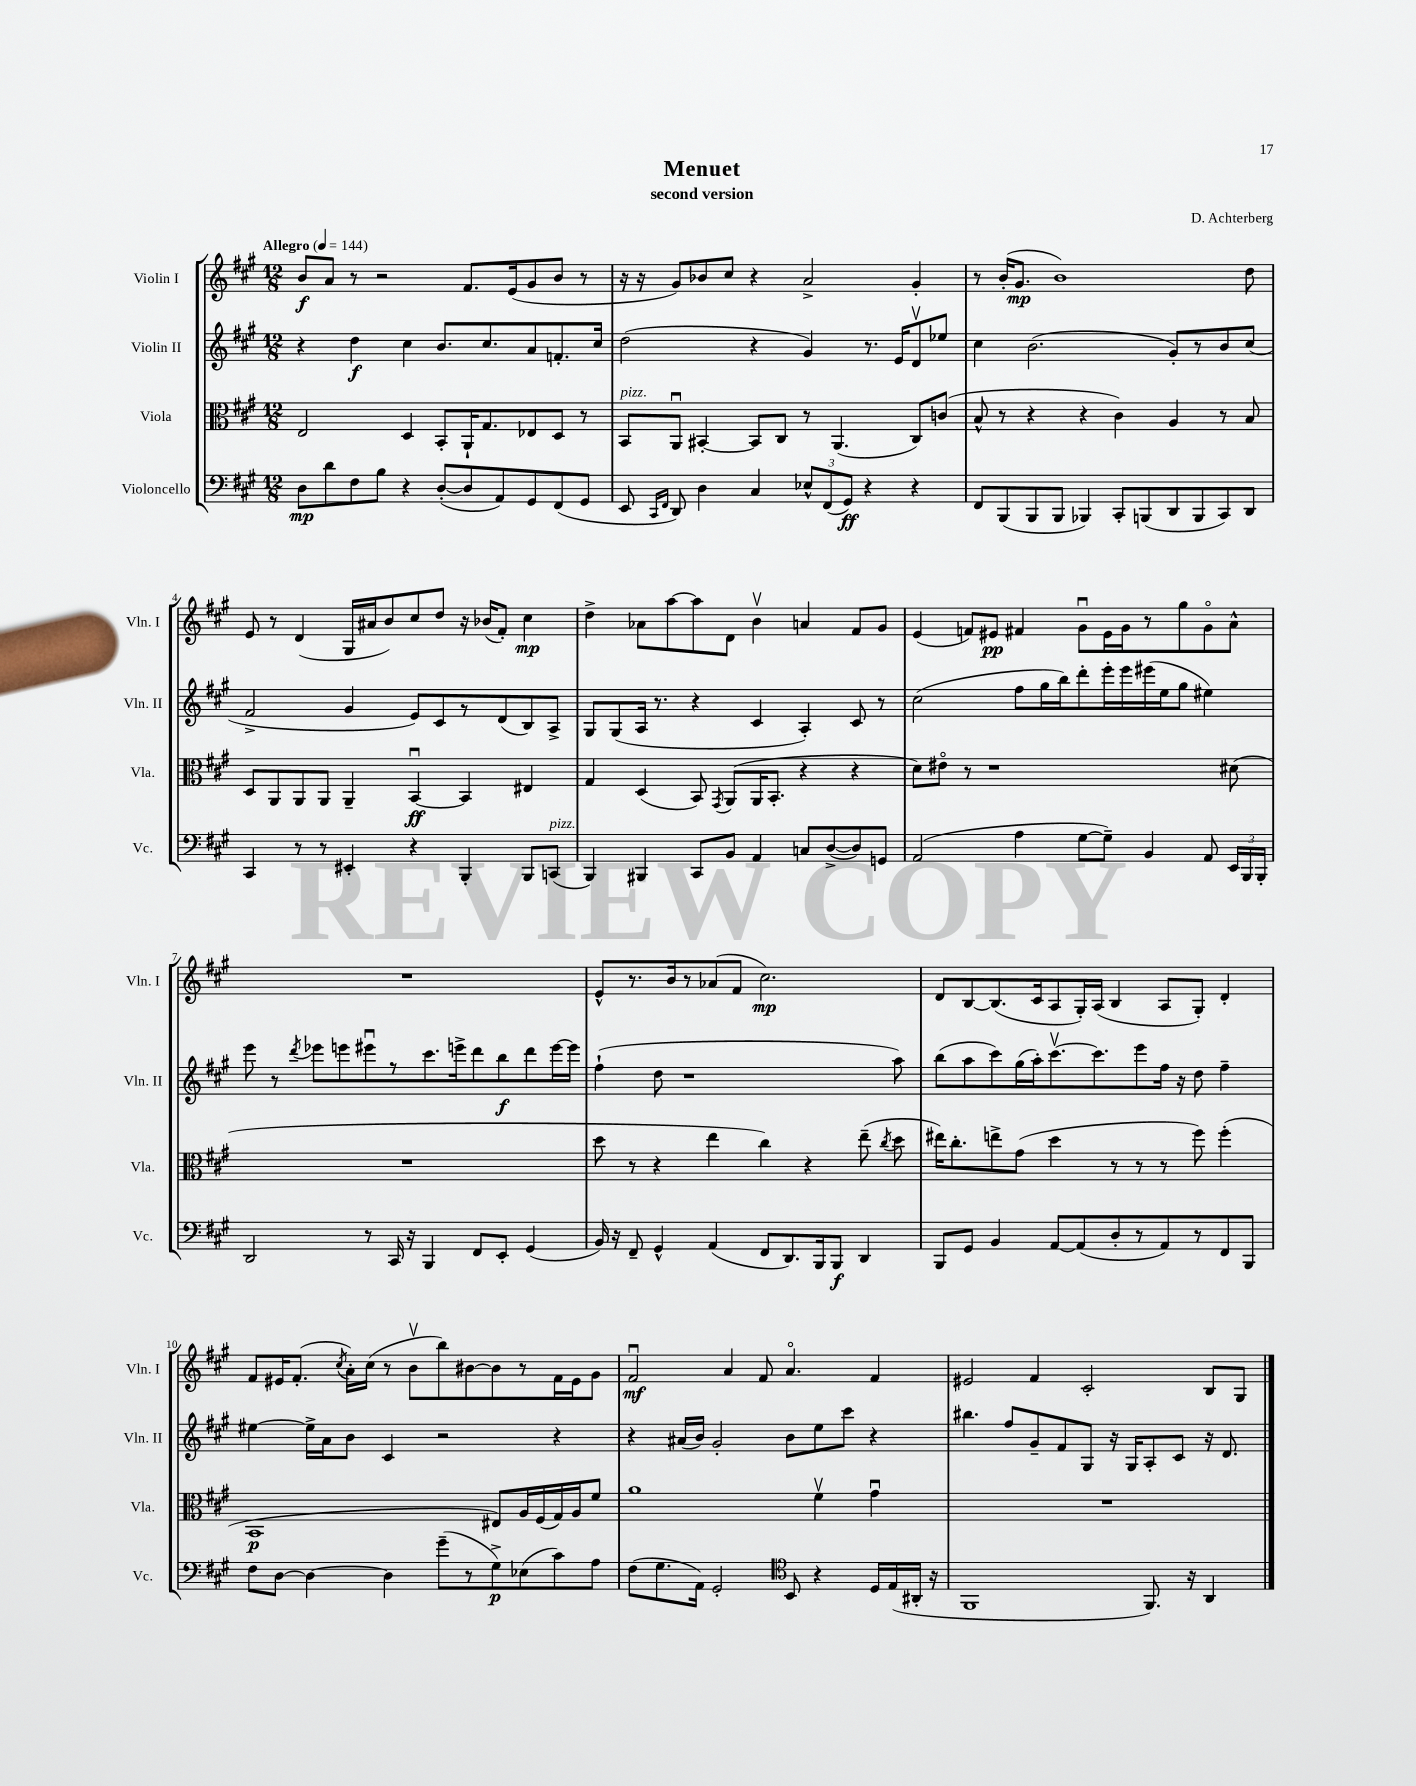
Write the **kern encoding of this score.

**kern	**dynam	**kern	**dynam	**kern	**dynam	**kern	**dynam
*part4	*part4	*part3	*part3	*part2	*part2	*part1	*part1
*staff4	*staff4	*staff3	*staff3	*staff2	*staff2	*staff1	*staff1
*I"Violoncello	*	*I"Viola	*	*I"Violin II	*	*I"Violin I	*
*I'Vc.	*	*I'Vla.	*	*I'Vln. II	*	*I'Vln. I	*
*clefF4	*	*clefC3	*	*clefG2	*	*clefG2	*
*k[f#c#g#]	*	*k[f#c#g#]	*	*k[f#c#g#]	*	*k[f#c#g#]	*
*M12/8	*	*M12/8	*	*M12/8	*	*M12/8	*
*MM144	*	*MM144	*	*MM144	*	*MM144	*
=1	=1	=1	=1	=1	=1	=1	=1
!	!	!	!	!	!	!LO:TX:a:B:t=Allegro	!
8D\L	mp	2E/	.	4r	.	8b/L	f
8d\	.	.	.	.	.	8a/J	.
8F#\	.	.	.	4dd\	f	8r	.
8B\J	.	.	.	.	.	2r	.
4r	.	4D/	.	4cc#\	.	.	.
([8D'/L	.	8BB'/L	.	8.b/L	.	.	.
8D/]	.	16AA`/K	.	.	.	8.f#/L	.
.	.	8.G#/	.	8.cc#/	.	.	.
8AA/)	.	.	.	.	.	.	.
.	.	.	.	.	.	(16e/k	.
8GG#/	.	8E-X/	.	8a/	.	8g#/	.
(8FF#/	.	8D/J	.	8.fn'/	.	8b/J	.
8GG#/J	.	8r	.	.	.	8r	.
.	.	.	.	16cc#/Jk	.	.	.
=2	=2	=2	=2	=2	=2	=2	=2
!	!	!LO:TX:a:i:t=pizz.	!	!	!	!	!
8EE/	.	8BB/L	.	(2dd\	.	16r	.
.	.	.	.	.	.	16r	.
16qqCC#/LL	.	.	.	.	.	.	.
16qqFF#/JJ	.	.	.	.	.	.	.
8DD/)	.	8AAu/J	.	.	.	8g#/L)	.
4D\	.	[4BB#X'/	.	.	.	8b-X/	.
.	.	.	.	.	.	8cc#/J	.
4C#/	.	8BB#/L]	.	4r	.	4r	.
.	.	8C#/J	.	.	.	.	.
12E-X^^/L	.	8r	.	4g#/)	.	2a^/	.
(12FF#/	.	.	.	.	.	.	.
.	.	(4.AA/	.	.	.	.	.
12GG#/J)	ff	.	.	.	.	.	.
4r	.	.	.	8.r	.	.	.
.	.	.	.	16e/KL	.	.	.
4r	.	8C#/L)	.	8dv/	.	4g#'/	.
.	.	(8cn/J	.	8ee-X/J	.	.	.
=3	=3	=3	=3	=3	=3	=3	=3
8FF#/L	.	8B^^/	.	4cc#\	.	8r	.
(8BBB/	.	8r	.	.	.	(16b'/KL	.
.	.	.	.	.	.	8.g#/J	mp
8BBB/	.	4r	.	(2.b\	.	.	.
8BBB/J	.	.	.	.	.	1b)	.
4BBB-X/)	.	4r	.	.	.	.	.
8CC#'/L	.	4c#\)	.	.	.	.	.
(8BBBn/	.	.	.	.	.	.	.
8DD/	.	4A/	.	8g#'/L)	.	.	.
8BBB/	.	.	.	8r	.	.	.
8CC#/)	.	8r	.	8b/	.	.	.
8DD/J	.	8B/	.	(8cc#/J	.	8dd\	.
!!LO:LB:g=z
=4	=4	=4	=4	=4	=4	=4	=4
4CC#/	.	8D/L	.	2f#^/	.	8e/	.
.	.	8AA/	.	.	.	8r	.
8r	.	8AA/	.	.	.	(4d/	.
8r	.	8AA/J	.	.	.	.	.
4EE#X'/	.	4AA~/	.	4g#/	.	16G#/LL	.
.	.	.	.	.	.	16a#X/J	.
.	.	.	.	.	.	8b/)	.
4r	.	[4BBu/	ff	8e/L)	.	8cc#/	.
.	.	.	.	8c#/	.	8dd/J	.
4BBB'/	.	4BB/]	.	8r	.	16r	.
.	.	.	.	.	.	(16b-X/KL	.
.	.	.	.	(8d/	.	8f#'/J)	.
8BBB/L	.	4E#X/	.	8B/)	.	4cc#\	mp
!LO:TX:a:i:t=pizz.	!	!	!	!	!	!	!
(8CCn/J	.	.	.	8A^/J	.	.	.
=5	=5	=5	=5	=5	=5	=5	=5
4BBB/)	.	4G#/	.	8G#/L	.	4dd^\	.
.	.	.	.	(8G#/	.	.	.
4BBB#X/	.	(4D/	.	16A/Jk	.	8a-X\L	.
.	.	.	.	8.r	.	.	.
.	.	.	.	.	.	[8aa\	.
8CC#/L	.	8BB/)	.	4r	.	8aa\]	.
.	.	8qGG#/	.	.	.	.	.
8BB/J	.	(8AA/L	.	.	.	8d\J	.
4AA/	.	16AA/K	.	4c#/	.	4bv\	.
.	.	8.BB'/J	.	.	.	.	.
8Cn/L	.	4r	.	4A'/)	.	4an/	.
([8D^/	.	.	.	.	.	.	.
8D/])	.	4r	.	8c#/	.	8f#/L	.
8GGn/J	.	.	.	8r	.	8g#/J	.
=6	=6	=6	=6	=6	=6	=6	=6
(2AA/	.	8d\L)	.	(2cc#\	.	(4e/	.
.	.	8e#X\J	.	.	.	.	.
.	.	8r	.	.	.	8fn/L)	.
.	.	1r	.	.	.	8e#X/J	pp
4A\	.	.	.	8ff#\L	.	4f#X/	.
.	.	.	.	16gg#\L	.	.	.
.	.	.	.	16bb\J)	.	.	.
[8G#\L	.	.	.	8ddd'\	.	8g#u\L	.
8G#~\J])	.	.	.	16eee'\L	.	16e#\L	.
.	.	.	.	16eee\	.	16g#\J	.
4BB/	.	.	.	(16eee#X\	.	8r	.
.	.	.	.	16ee\J	.	.	.
.	.	.	.	8gg#\J	.	8gg#\	.
8AA/	.	.	.	4ee#X\)	.	8g#\	.
24EE/LL	.	(8d#X\	.	.	.	8a^^\J	.
24BBB/	.	.	.	.	.	.	.
24BBB'/JJ	.	.	.	.	.	.	.
!!LO:LB:g=z
=7	=7	=7	=7	=7	=7	=7	=7
2DD/	.	1.r	.	8eee\	.	1.r	.
.	.	.	.	8r	.	.	.
.	.	.	.	8qddd/	.	.	.
.	.	.	.	8eee-X\L	.	.	.
.	.	.	.	8eeen\	.	.	.
8r	.	.	.	8eee#Xu\	.	.	.
16CC#/	.	.	.	8r	.	.	.
16r	.	.	.	.	.	.	.
4BBB/	.	.	.	8.ccc#\	.	.	.
.	.	.	.	16eeen^\k	.	.	.
8FF#/L	.	.	.	8ddd\	.	.	.
8EE'/J	.	.	.	8bb\	f	.	.
(4GG#/	.	.	.	8ddd\	.	.	.
.	.	.	.	[16eee\L	.	.	.
.	.	.	.	16eee\JJ]	.	.	.
=8	=8	=8	=8	=8	=8	=8	=8
16BB/)	.	8dd\	.	(4ff#`\	.	8e^^/L	.
16r	.	.	.	.	.	.	.
8FF#~/	.	8r	.	.	.	8.r	.
4GG#^^/	.	4r	.	8dd\	.	.	.
.	.	.	.	.	.	16b/k	.
.	.	.	.	1r	.	8r	.
(4AA/	.	4ee\	.	.	.	(8a-X/	.
.	.	.	.	.	.	8f#/J	.
8FF#/L	.	4cc#\)	.	.	.	2.cc#\)	mp
8.DD/)	.	.	.	.	.	.	.
.	.	4r	.	.	.	.	.
16BBB/k	.	.	.	.	.	.	.
8BBB/J	f	.	.	.	.	.	.
4DD/	.	(8ee~\	.	.	.	.	.
.	.	8qcc#/	.	.	.	.	.
.	.	8dd\	.	8aa\)	.	.	.
=9	=9	=9	=9	=9	=9	=9	=9
8BBB/L	.	16ee#X\KL)	.	(8bb\L	.	8d/L	.
.	.	8.cc#'\	.	.	.	.	.
8GG#/J	.	.	.	8aa\	.	[8B/	.
4BB/	.	8een^\	.	8ccc#\)	.	(8.B/]	.
.	.	(8g#\J	.	(16gg#\L	.	.	.
.	.	.	.	16aa'\J)	.	16c#/k	.
[8AA/L	.	4dd\	.	[8.ccc#v\	.	8A/	.
(8AA/]	.	.	.	.	.	16G#'/L)	.
.	.	.	.	8.ccc#\]	.	(16A/JJ	.
8D'/	.	8r	.	.	.	4B/	.
8r	.	8r	.	8eee\	.	.	.
8AA/)	.	8r	.	16ff#\Jk	.	8A/L	.
.	.	.	.	16r	.	.	.
8r	.	8ff#\)	.	8dd\	.	8G#'/J)	.
8FF#/	.	(4ff#'\	.	4ff#~\	.	4d'/	.
8BBB/J	.	.	.	.	.	.	.
!!LO:LB:g=z
=10	=10	=10	=10	=10	=10	=10	=10
8F#\L	.	1BB	p	[4ee#X\	.	8f#/L	.
[8D\J	.	.	.	.	.	16e#X/K	.
.	.	.	.	.	.	(8.f#'/J	.
4D\_	.	.	.	16ee#^\LL]	.	.	.
.	.	.	.	16a\J	.	.	.
.	.	.	.	.	.	8qcc#/	.
.	.	.	.	8b\J	.	16a'\LL)	.
.	.	.	.	.	.	(16cc#\JJ	.
4D\]	.	.	.	4c#/	.	8r	.
.	.	.	.	.	.	8bv\L	.
(8g#~\L	.	.	.	2r	.	8bb\)	.
8r	.	.	.	.	.	[8b#X\	.
8G#^\)	p	8E#X/L)	.	.	.	8b#\]	.
(8E-X\	.	16A/L	.	.	.	8r	.
.	.	(16F#/	.	.	.	.	.
8c#\)	.	16G#/)	.	4r	.	16f#\L	.
.	.	16A/J	.	.	.	16e#\J	.
8A\J	.	8f#/J	.	.	.	8g#\J	.
=11	=11	=11	=11	=11	=11	=11	=11
(8F#\L	.	1a	.	4r	.	2f#u/	mf
8.G#\	.	.	.	.	.	.	.
.	.	.	.	(16a#X/LL	.	.	.
16AA\Jk)	.	.	.	16b/JJ)	.	.	.
2GG#'/	.	.	.	2g#'/	.	.	.
.	.	.	.	.	.	4a/	.
.	.	.	.	.	.	8f#/	.
*clefC4	*	*	*	*	*	*	*
8BB/	.	.	.	8b\L	.	4.a/	.
4r	.	4f#v\	.	8ee\	.	.	.
.	.	.	.	8ccc#\J	.	.	.
16D/LL	.	4g#u\	.	4r	.	4f#/	.
(16E/	.	.	.	.	.	.	.
16AA#X'/JJ	.	.	.	.	.	.	.
16r	.	.	.	.	.	.	.
=12	=12	=12	=12	=12	=12	=12	=12
1FF#	.	1.r	.	4.bb#X\	.	2e#X/	.
.	.	.	.	8ff#/L	.	.	.
.	.	.	.	8g#~/	.	4f#/	.
.	.	.	.	8f#/	.	.	.
.	.	.	.	8G#/J	.	2c#'/	.
.	.	.	.	16r	.	.	.
.	.	.	.	16G#/KL	.	.	.
8.FF#/)	.	.	.	8A'/	.	.	.
.	.	.	.	8c#/J	.	.	.
16r	.	.	.	.	.	.	.
4AA/	.	.	.	16r	.	8B/L	.
.	.	.	.	8.d/	.	.	.
.	.	.	.	.	.	8G#/J	.
==	==	==	==	==	==	==	==
*-	*-	*-	*-	*-	*-	*-	*-
